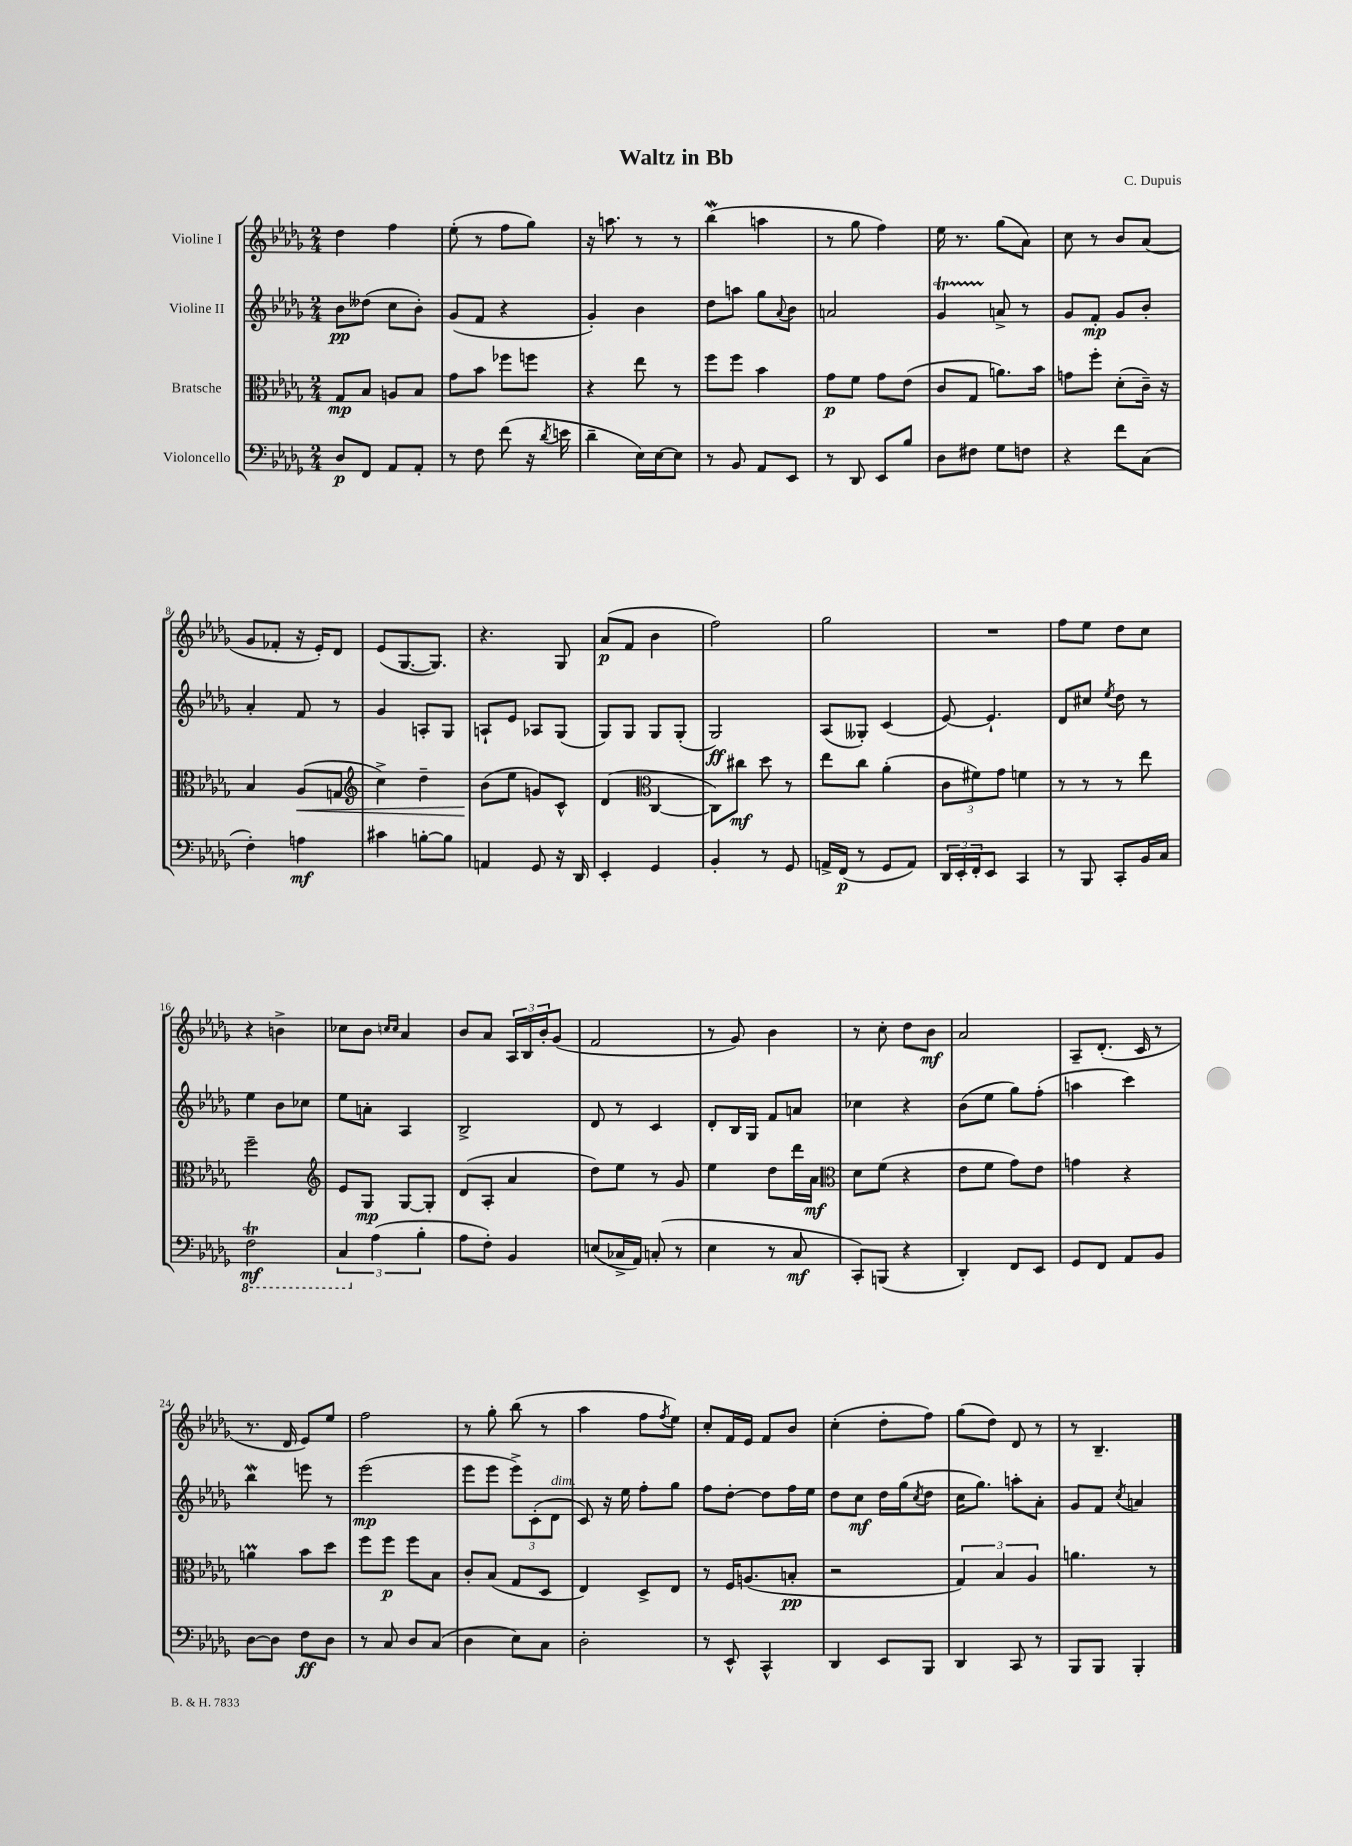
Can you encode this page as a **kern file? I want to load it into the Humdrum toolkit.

**kern	**kern	**kern	**kern
*staff4	*staff3	*staff2	*staff1
*clefF4	*clefC3	*clefG2	*clefG2
*k[b-e-a-d-g-]	*k[b-e-a-d-g-]	*k[b-e-a-d-g-]	*k[b-e-a-d-g-]
*M2/4	*M2/4	*M2/4	*M2/4
8D-	8G-	8b-	4dd-
8FF	8B-	(8dd--	.
8AA-	8A	8cc	4ff
8AA-'	8B-	8b-')	.
=	=	=	=
8r	8g-	(8g-	(8ee-'
8F	8b-	8f	8r
(8f	8ff-	4r	8ff
16r	8ff	.	8gg-)
8qd-	.	.	.
16e	.	.	.
=	=	=	=
4d-~	4r	4g-')	16r
.	.	.	8.aa
16E-)	8ee-	4b-	8r
[16E-	.	.	.
8E-]	8r	.	8r
=	=	=	=
8r	8ff	8dd-	(4bb-
8BB-	8ff	8aa	.
8AA-	4b-	8gg-	4aa
.	.	8qqa-	.
8EE-	.	8b-	.
=	=	=	=
8r	8g-	2a	8r
8DD-	8f	.	8gg-
8EE-	8g-	.	4ff)
8B-	(8e-	.	.
=	=	=	=
8D-	8c	4g-	16ee-
.	.	.	8.r
8F#	8G-	.	.
8G-	8.a)	8a^	(8gg-
8F	.	8r	8a-)
.	16b-	.	.
=	=	=	=
4r	8g	8g-	8cc
.	8ff'	8f'	8r
8f	(8d-'	8g-	8b-
(8C	16c~)	8b-'	(8a-
.	16r	.	.
=	=	=	=
4F')	4B-	4a-'	8g-
.	.	.	8f-'
4A	(8A-	8f	16r
.	.	.	16e-')
.	8G	8r	8d-
=	=	=	=
*	*clefG2	*	*
4c#	4cc^)	4g-	(8e-
.	.	.	[8.G-
[8B'	4dd-~	8A'	.
.	.	.	8.G-])
8B]	.	8G-	.
=	=	=	=
4AA	(8b-	8A`	4.r
.	8ee-	8e-	.
8GG-	8g)	8A-	.
16r	8c^^	(8G-	8G-
16DD-	.	.	.
=	=	=	=
4EE-'	(4d-	8G-)	(8a-
.	.	8G-	8f
*	*clefC3	*	*
4GG-	[4C	8G-	4b-
.	.	(8G-'	.
=	=	=	=
4BB-'	8C])	2G-)	2ff)
.	8cc#	.	.
8r	8dd-	.	.
8GG-	8r	.	.
=	=	=	=
16AA^	8ee-	(8A-	2gg-
(16FF	.	.	.
8r	8cc	8G--')	.
8GG-	(4a-'	(4c	.
8AA)	.	.	.
=	=	=	=
24DD-	12c	[8e-)	2r
24EE-'	.	.	.
24FF'	12f#)	.	.
8EE-	.	4.e-`]	.
.	12g-	.	.
4CC	4f	.	.
=	=	=	=
8r	8r	8d-	8ff
8BBB-	8r	8cc#	8ee-
.	.	8qee-	.
8CC'	8r	8dd-	8dd-
16BB-	8ee-	8r	8cc
16C	.	.	.
=	=	=	=
2FF	2ff~	4ee-	4r
.	.	8b-	4b^
.	.	8cc-	.
=	=	=	=
*	*clefG2	*	*
6CC	8e-	8ee-	8cc-
.	8G-	8a'	8b-
(6A-	.	.	.
.	.	.	16qqcc
.	.	.	16qqcc
.	[8G-	4A-	4a-
6B-'	.	.	.
.	8G-']	.	.
=	=	=	=
8A-	(8d-	2B-^	8b-
8F')	8A-'	.	8a-
4BB-	4a-	.	24A-
.	.	.	24B-
.	.	.	24b-'
.	.	.	(8g-
=	=	=	=
(8E	8dd-)	8d-	2f
16C-^	8ee-	8r	.
16AA-)	.	.	.
(8C'	8r	4c	.
8r	8g-	.	.
=	=	=	=
4E-	4ee-	8d-'	8r
.	.	16B-	8g-)
.	.	16G-	.
8r	8dd-	8f	4b-
8C	16ddd-	8a	.
.	16a-	.	.
=	=	=	=
*	*clefC3	*	*
8CC')	8d-	4cc-	8r
(8BBB	(8f	.	8cc'
4r	4r	4r	8dd-
.	.	.	8b-
=	=	=	=
4DD-')	8e-	(8b-	2a-
.	8f	8ee-	.
8FF	8g-)	8gg-)	.
8EE-	8e-	(8ff'	.
=	=	=	=
8GG-	4g	4aa	8A-~
8FF	.	.	(8.d-'
8AA-	4r	4ccc)	.
.	.	.	16c
8BB-	.	.	8r
=	=	=	=
[8D-	4a	4bb-	8.r
8D-]	.	.	.
.	.	.	16d-
8F	8b-	8eee	8e-)
8D-	8dd-	8r	8ee-
=	=	=	=
8r	8ff	(2eee-	2ff
8C	8ff	.	.
8D-	8ff	.	.
(8C	8B-	.	.
=	=	=	=
4D-	8c'	8eee-	8r
.	(8B-	8eee-	8gg-'
8E-)	8G-	12eee-^)	(8bb-
.	.	(12c'	.
8C	8D-	.	8r
.	.	12d-	.
=	=	=	=
2D-'	4E-)	8c)	4aa-
.	.	16r	.
.	.	16ee-	.
.	8D-^	8ff'	8ff
.	.	.	8qff
.	8E-	8gg-	8ee-)
=	=	=	=
8r	8r	8ff	8cc'
8EE-^^	16F	[8dd-'	16f
.	(8.A	.	16e-
4CC^^	.	8dd-]	8f
.	8B'	16ff	8b-
.	.	16ee-	.
=	=	=	=
4DD-	2r	8dd-	(4cc'
.	.	8cc	.
8EE-	.	16dd-	8dd-'
.	.	(16gg-	.
.	.	8qcc	.
8BBB-	.	8dd-	8ff)
=	=	=	=
4DD-	6G-)	16cc	(8gg-
.	.	8.gg-)	.
.	.	.	8dd-)
.	6B-	.	.
8CC	.	8aa'	8d-
.	6A-	.	.
8r	.	8a-'	8r
=	=	=	=
8BBB-	4.a	8g-	8r
8BBB-	.	8f	4.B-~
.	.	8qcc	.
4BBB-'	.	4a	.
.	8r	.	.
==	==	==	==
*-	*-	*-	*-
